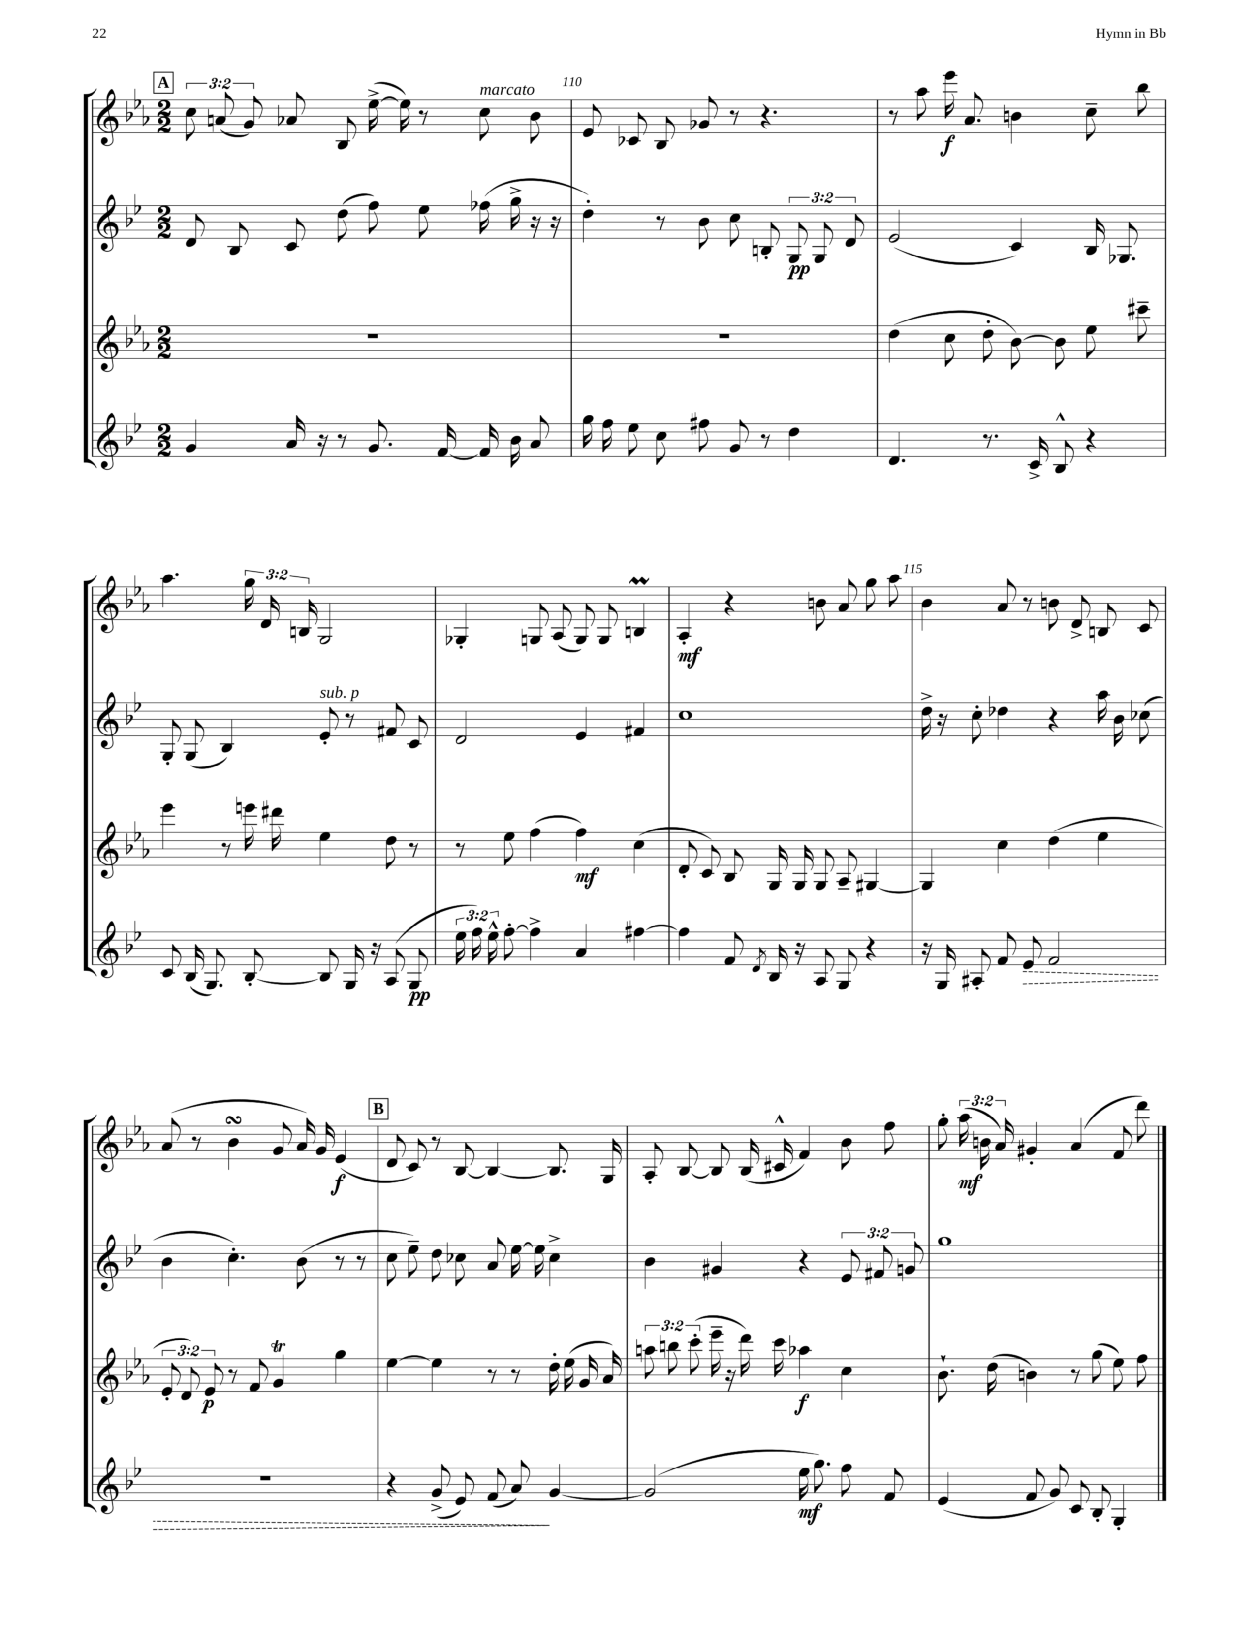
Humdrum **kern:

**kern	**kern	**kern	**kern
*staff4	*staff3	*staff2	*staff1
*clefG2	*clefG2	*clefG2	*clefG2
*k[b-e-]	*k[b-e-a-]	*k[b-e-]	*k[b-e-a-]
*M2/2	*M2/2	*M2/2	*M2/2
4g	1r	8d	12cc
.	.	.	(12a
.	.	8B-	.
.	.	.	12g)
16a	.	8c	8a-
16r	.	.	.
8r	.	(8dd	8B-
8.g	.	8ff)	([16ee-^
.	.	.	16ee-])
.	.	8ee-	8r
[16f	.	.	.
16f]	.	(16ff-	8cc
16b-	.	16gg^	.
8a	.	16r	8b-
.	.	16r	.
=	=	=	=
16gg	1r	4dd')	8e-
16ff	.	.	.
8ee-	.	.	8c-
8cc	.	8r	8B-
8ff#	.	8b-	8g-
8g	.	8cc	8r
8r	.	8B'	4.r
4dd	.	12G	.
.	.	12G	.
.	.	12d	.
=	=	=	=
4.d	(4dd	(2e-	8r
.	.	.	8aa-
.	8cc	.	16eee-
.	.	.	8.a-
8.r	8dd'	.	.
.	[8b-)	4c)	4b
16c^	.	.	.
8B-^^	8b-]	.	.
4r	8ee-	16B-	8cc~
.	.	8.G-	.
.	8ccc#~	.	8bb-
=	=	=	=
8c	4eee-	8G'	4.aa-
(16B-	.	(8G	.
8.G)	.	.	.
.	8r	4B-)	.
[8B-'	16eee	.	24gg
.	.	.	24d
.	16ddd#	.	.
.	.	.	24B
8B-]	4ee-	8e-'	2G
16G	.	8r	.
16r	.	.	.
(8A	8dd	8f#	.
8G	8r	8c	.
=	=	=	=
24ee-	8r	2d	4G-'
24ff)	.	.	.
24ee-^^	.	.	.
[8ff'	8ee-	.	.
4ff^]	(4ff	.	8G
.	.	.	(8A-
4a	4ff)	4e-	8G)
.	.	.	8G
[4ff#	(4cc	4f#	4B
=	=	=	=
4ff#]	8d'	1cc	4A-'
.	8c)	.	.
8f	8B-	.	4r
8qd	.	.	.
16B-	16G	.	.
16r	16G	.	.
8A	8G	.	8b
8G	8A-~	.	8a-
4r	[4G#	.	8gg
.	.	.	8aa-
=	=	=	=
16r	4G#]	16dd^	4b-
16G	.	16r	.
8A#'	.	8cc'	.
8f	4cc	4dd-	8a-
8e-	.	.	8r
2f	(4dd	4r	8b
.	.	.	8d^
.	4ee-	16aa	8B
.	.	16b-	.
.	.	(8cc-	8c
=	=	=	=
1r	12e-'	4b-	(8a-
.	12d)	.	.
.	.	.	8r
.	12e-	.	.
.	8r	4.cc')	4b-
.	8f	.	.
.	4g	.	8g
.	.	(8b-	16a-)
.	.	.	16g
.	4gg	8r	(4e-
.	.	8r	.
=	=	=	=
4r	[4ee-	8cc	8d
.	.	8ee-~)	8c)
(8g^	4ee-]	8dd	8r
8e-)	.	8cc-	[8B-
(8f	8r	8a	4B-_
8a)	8r	[16ee-	.
.	.	16ee-]	.
[4g	16dd'	4cc-^	8.B-]
.	(16ee-	.	.
.	16g	.	.
.	16a-)	.	16G
=	=	=	=
(2g]	12aa	4b-	8A-'
.	12bb	.	.
.	.	.	[8B-
.	(12ccc'	.	.
.	16eee-~	4g#	8B-]
.	16r	.	.
.	16ddd)	.	(16B-
.	16ccc	.	16c#^^
16ee-	4aa-	4r	4f)
8.gg)	.	.	.
8ff	4cc	12e-	8b-
.	.	12f#	.
8f	.	.	8ff
.	.	12g	.
=	=	=	=
(4e-	8.b-`	1gg	8gg'
.	.	.	(24aa-
.	.	.	24b
.	(16dd	.	.
.	.	.	24a-)
8f	4b)	.	4g#'
8g)	.	.	.
8c	8r	.	(4a-
8B-'	(8gg	.	.
4G'	8ee-)	.	8f
.	8ff	.	8ddd)
==	==	==	==
*-	*-	*-	*-
